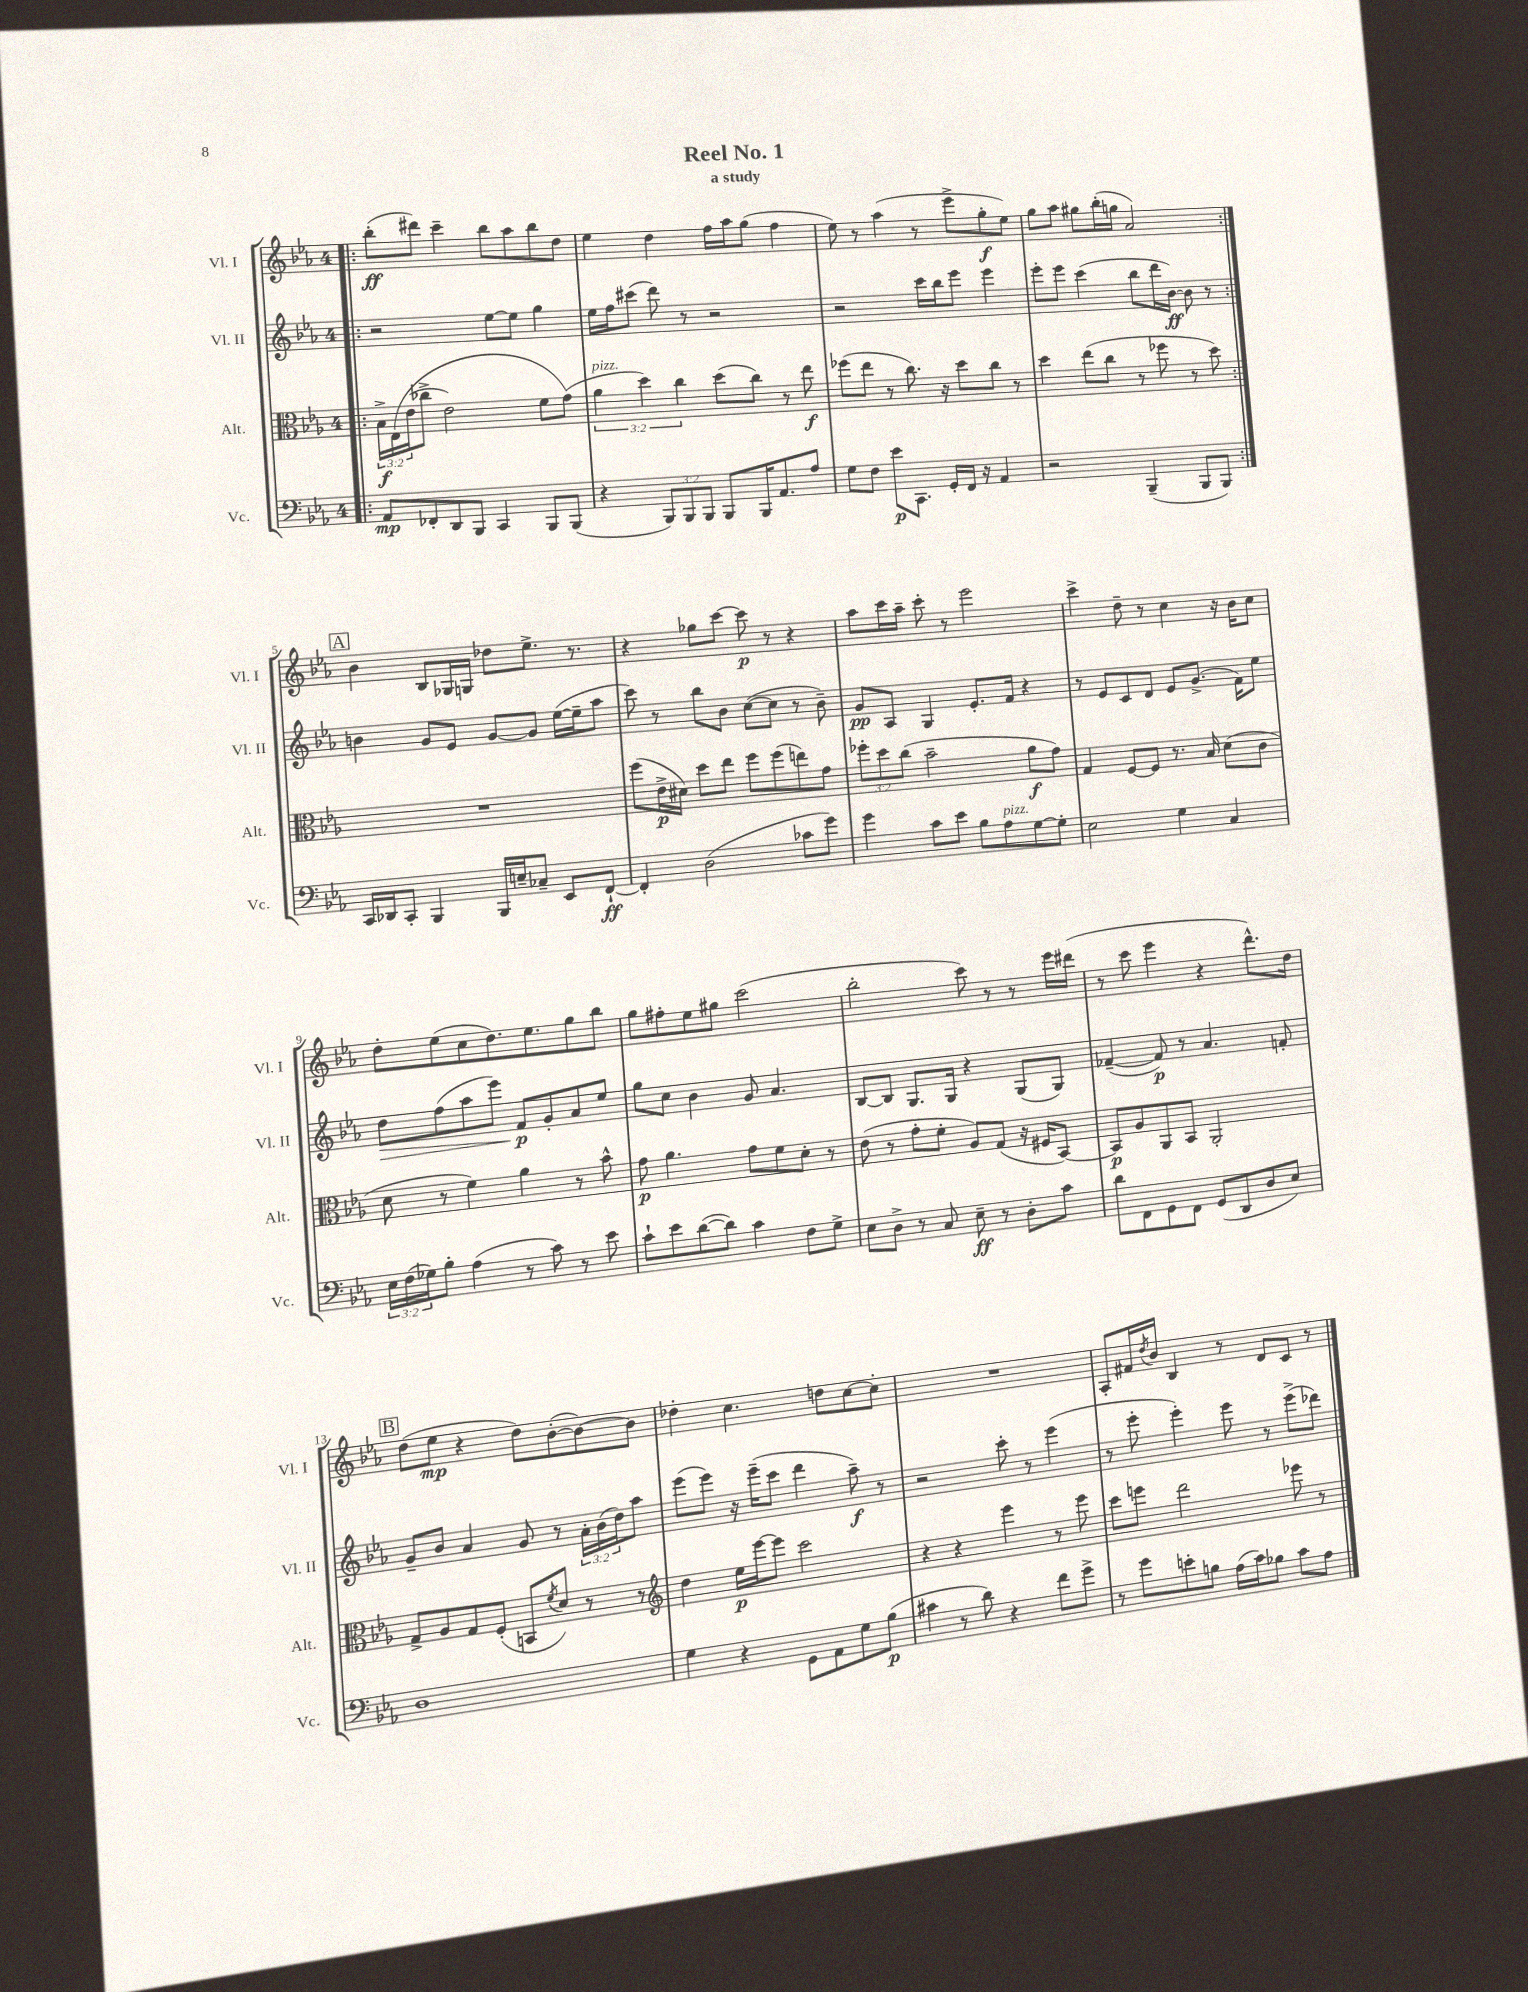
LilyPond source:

\header { title = "Reel No. 1" subtitle = "a study" }
<<
\new StaffGroup <<
\new Staff = "s0" \with { instrumentName = "Vl. I" shortInstrumentName = "Vl. I" } {
    \clef treble \key ees \major \once \override Staff.TimeSignature.style = #'single-digit \time 4/4
    \repeat volta 2 { \bar ".|:" bes''8-.\ff( dis'''8) c'''4-- bes''8 aes''8 bes''8 d''8 |
    ees''4 d''4 f''16 aes''16 g''8( f''4 |
    ees''8) r8 aes''4( r8 ees'''8-> g''8-.\f ees''8) |
    g''8 aes''8 gis''8 bes''16-.( g''16 aes'2) | }
    \mark \markup { \box "A" } bes'4 bes8 ges16 g16 des''8 ees''8.-> r8. |
    r4 ges''8 c'''8~ c'''8\p r8 r4 |
    aes''8 c'''16 aes''16-- c'''8-. r8 ees'''2 |
    c'''4-> d''8-- r8 c''4 r16 bes'16 c''8 |
    d''8-. ees''8( c''8 d''8.) ees''8. g''8 bes''8 |
    g''8 fis''8-. ees''8 gis''8 c'''2( |
    bes''2-. c'''8) r8 r8 ees'''16 dis'''16( |
    r8 c'''8 ees'''4 r4 d'''8.-^) d''16 |
    \mark \markup { \box "B" } d''8( ees''8\mp r4 d''8) bes'8~-.( bes'8~) bes'8 |
    des''4-. c''4. d''8 c''8~ c''8-. |
    R1 |
    aes8-. fis'16 \acciaccatura { d''8 } bes'16 bes4 r8 d'8 c'8 r8 \bar "|." |
}
\new Staff = "s1" \with { instrumentName = "Vl. II" shortInstrumentName = "Vl. II" } {
    \clef treble \key ees \major \once \override Staff.TimeSignature.style = #'single-digit \time 4/4 \override Staff.TupletNumber.text = #tuplet-number::calc-fraction-text
    \repeat volta 2 { \bar ".|:" r2 ees''8~ ees''8 g''4 |
    ees''16 f''16 cis'''8( d'''8) r8 r2 |
    r2 c'''16 bes''16 ees'''8 ees'''4 |
    ees'''8-. ees'''8 c'''4( bes''8 d'''16 bes'16~\ff) bes'8 r8 | }
    \mark \markup { \box "A" } b'4 g'8 ees'8 g'8~ g'8 ees''16~( ees''16-- aes''8 |
    c'''8) r8 bes''8 bes'8 c''8~( c''8 r8 bes'8--) |
    g'8\pp aes8 g4 ees'8.-. f'16 r4 |
    r8 ees'8 c'8 d'8 ees'8 g'8.->( f'16) ees''8 |
    d''8\> f''8( aes''8 ees'''8) f'8\p\! g'8-. aes'8 ees''8 |
    g''8 c''8 bes'4 g'8 aes'4. |
    bes8~ bes8 g8. g16 r4 g8( g8) |
    fes'4~--( fes'8\p) r8 aes'4. f'8-. |
    \mark \markup { \box "B" } g'8-- bes'8 aes'4 g'8 r8 \tuplet 3/2 { aes'16-. bes'16( d''16) } aes''8 |
    ees'''8( ees'''8) r16 ees'''16--( c'''8 d'''4 aes''8--\f) r8 |
    r2 c'''8-. r8 ees'''4( |
    r8 ees'''8-. ees'''4-.) ees'''8 r8 ees'''8->( des'''8) \bar "|." |
}
\new Staff = "s2" \with { instrumentName = "Alt." shortInstrumentName = "Alt." } {
    \clef alto \key ees \major \once \override Staff.TimeSignature.style = #'single-digit \time 4/4 \override Staff.TupletNumber.text = #tuplet-number::calc-fraction-text
    \repeat volta 2 { \bar ".|:" \tuplet 3/2 { bes16->\f ees16\( ees'16( } ces''8-> ees'2) f'8 g'8(\) |
    \tuplet 3/2 { aes'4^\markup { \italic "pizz." } d''4) c''4 } d''8( c''8) r8 ees''8\f |
    fes''8( ees''8 r8 c''8.) r16 d''8 c''8 r8 |
    d''4 ees''8( c''8 r8 fes''8 r8 d''8) | }
    \mark \markup { \box "A" } R1 |
    f''8( ees'16->\p dis'16) d''8 ees''8 f''8 f''8( e''8) g'8 |
    \tuplet 3/2 { fes''8-. d''8 c''8( } bes'2-- aes'8\f g'8) |
    g4 f8~ f8 r8. bes16 d'8( c'8 |
    d'8 r8 f'4) aes'4 r8 bes'8-^ |
    g'8\p aes'4. g'8 f'8 d'8-. r8 |
    ees'8( r8 g'8-. f'8-. aes8) g8( r16 fis16 bes,8~) |
    bes,8\p aes8 aes,8 bes,8 aes,2-. |
    \mark \markup { \box "B" } g8-> aes8 g8 f8-.( b,8 \acciaccatura { f'8 } d'8) r8 r8 |
    \clef treble d''4 ees''16\p ees'''16~ ees'''8 c'''2 |
    r4 r4 ees'''4 r8 ees'''8 |
    c'''8 e'''8 d'''2 ees'''8 r8 \bar "|." |
}
\new Staff = "s3" \with { instrumentName = "Vc." shortInstrumentName = "Vc." } {
    \clef bass \key ees \major \once \override Staff.TimeSignature.style = #'single-digit \time 4/4 \override Staff.TupletNumber.text = #tuplet-number::calc-fraction-text
    \repeat volta 2 { \bar ".|:" aes,8\mp fes,8-. d,8 bes,,8 c,4 bes,,8 bes,,8( |
    r4 \tuplet 3/2 { bes,,8) bes,,8 bes,,8 } bes,,8 bes,,16 aes,8. aes8 |
    g8 f8 ees'8\p c,8. g,16-. f,16 r16 aes,4 |
    r2 bes,,4--( bes,,8 bes,,8) | }
    \mark \markup { \box "A" } c,16 des,16 c,8-. bes,,4 bes,,16 e16-- ces8-- ees,8 f,8~-!\ff |
    f,4-. d2( ces'8 g'8) |
    g'4 c'8 ees'8 bes8 aes8^\markup { \italic "pizz." } g8~ g8-. |
    ees2 g4 c4 |
    \tuplet 3/2 { ees16 f16( ges16) } bes8-. aes4( r8 c'8) r8 ees'8 |
    c'8-! ees'8 d'8~( d'8) c'4 f8 g8-> |
    ees8 d8-> r8 c8 ees8--\ff r8 d8-. c'8 |
    d'8 f,8 g,8 f,8 g,8( d,8 d8 ees8) |
    \mark \markup { \box "B" } d1 |
    g4 r4 g,8 aes,8 g8 bes8\p( |
    cis'4 r8 d'8) r4 f'8 g'8-> |
    r8 g'8 e'8-. b8 aes16( c'16) bes8 c'8 aes8 \bar "|." |
}
>>
>>
